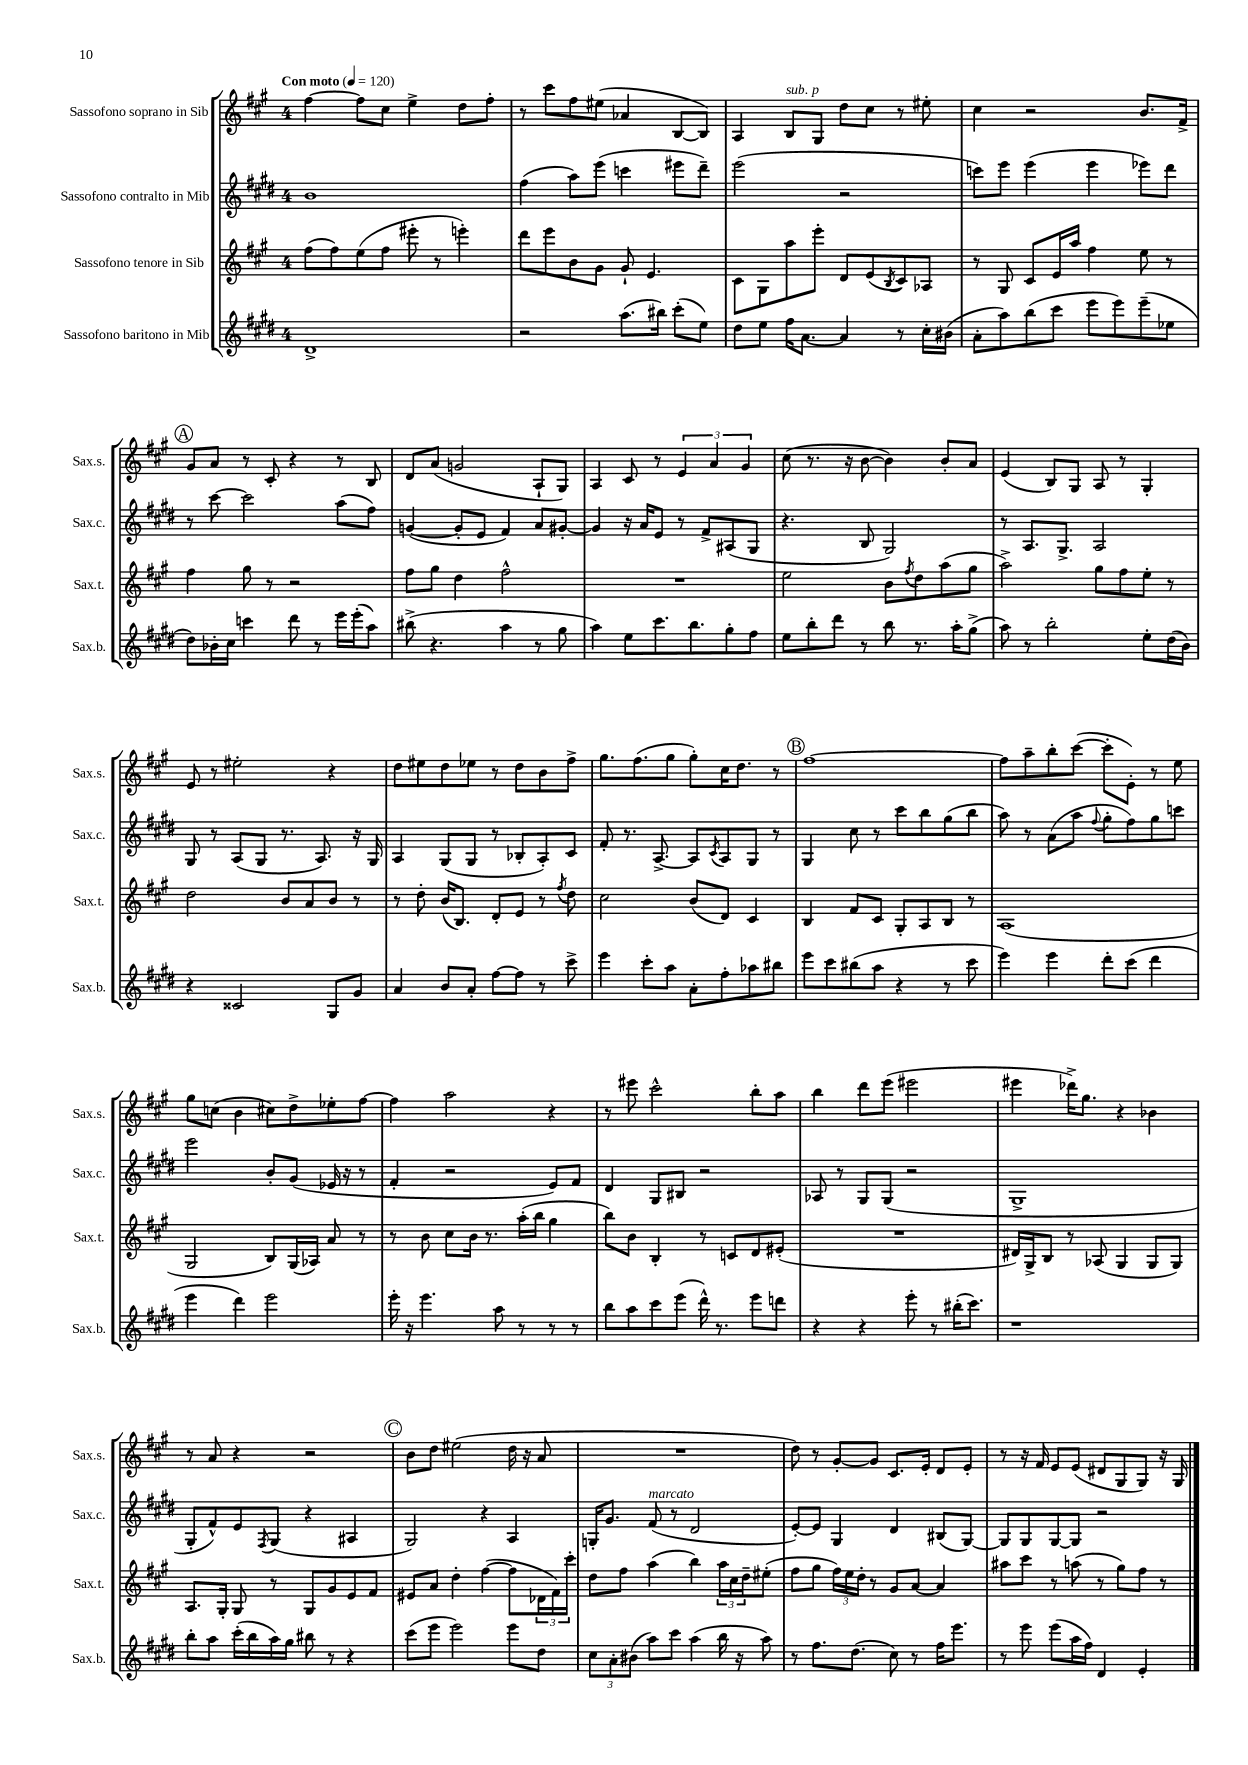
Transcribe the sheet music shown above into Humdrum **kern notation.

**kern	**kern	**kern	**kern
*staff4	*staff3	*staff2	*staff1
*clefG2	*clefG2	*clefG2	*clefG2
*k[f#c#g#d#]	*k[f#c#g#]	*k[f#c#g#d#]	*k[f#c#g#]
*M4/4	*M4/4	*M4/4	*M4/4
*MM120	*MM120	*MM120	*MM120
1d#^	(8ff#\L	1b	[4ff#\
.	8ff#\)	.	.
.	(8ee\	.	8ff#\]L
.	8ff#\J	.	8cc#\J
.	8eee#'\	.	4ee^\
.	8r	.	.
.	4eee'\)	.	8dd\L
.	.	.	8ff#'\J
=	=	=	=
2r	8ddd\L	(4ff#\	8r
.	8eee\	.	8ccc#\L
.	8b\	8aa\L)	8ff#\
.	8g#\J	(8eee\J	(8ee#\J
(8.aa\L	8g#`/	4ccc\	4a-/
.	4.e/	.	.
16bb#\Jk)	.	.	.
(8ccc#'\L	.	8eee#\L	[8B/L
8ee\J)	.	8ddd#~\J)	8B/]J)
=	=	=	=
8dd#\L	8c#\L	(2eee\	4A/
8ee\J	8G#\	.	.
16ff#\LK	8aa\	.	8B/L
[8.a\J	.	.	.
.	8eee'\J	.	8G#/J
4a/]	8d/L	2r	8dd\L
.	(8e/	.	8cc#\J
.	8qB/	.	.
8r	8c#/)	.	8r
16cc#'\LL	8A-/J	.	8ee#'\
(16b#\JJ	.	.	.
=	=	=	=
8a'\L	8r	8ccc\L)	4cc#\
8aa\)	8G#/	8eee\J	.
(8bb\	8c#/L	(4eee\	2r
8ccc#\J	16e/L	.	.
.	16aa/JJ	.	.
8eee\L	4ff#\	4eee\	.
8eee\)	.	.	.
(8eee~\	8ee\	8eee-\L)	8.b/L
8ee-\J	8r	8ddd#\J	.
.	.	.	16f#^/Jk
=	=	=	=
8dd#\L)	4ff#\	8r	8g#/L
16b-'\L	.	[8ccc#\	8a/J
16cc#\JJ	.	.	.
4ccc\	8gg#\	2ccc#\]	8r
.	8r	.	8c#'/
8ddd#\	2r	.	4r
8r	.	.	.
16eee\LL	.	(8aa\L	8r
(16eee'\J	.	.	.
8aa\J)	.	8ff#\J)	8B/
=	=	=	=
(8bb#^\	8ff#\L	([4g/	8d/L
4.r	8gg#\J	.	(8a/J
.	4dd\	8g'/]L	2g/
.	.	8e/J	.
4aa\	2ff#^^\	4f#/)	.
8r	.	8a/L	8A`/L
8gg#\	.	[8g#'/J	8G#/J)
=	=	=	=
4aa\)	1r	4g#/]	4A/
8ee\L	.	16r	8c#/
.	.	16a/LK	.
8.ccc#\	.	8e/J	8r
.	.	8r	6e/
8.bb\	.	.	.
.	.	8f#^/L	.
.	.	.	6a/
8gg#'\	.	(8A#/	.
.	.	.	6g#/
8ff#\J	.	8G#/J	.
=	=	=	=
8ee\L	2ee\	4.r	(8cc#\
8bb'\	.	.	8.r
8ddd#\J	.	.	.
.	.	.	16r
8r	.	8B/	[8b\
8bb\	8b\L	2G#/)	4b\])
.	8qff#/	.	.
8.r	8dd\	.	.
.	(8aa\	.	8b'/L
16aa'\LK	.	.	.
(8gg#^\J	8gg#\J	.	8a/J
=	=	=	=
8aa\)	2aa^\)	8r	(4e/
8r	.	8.A/L	.
2bb'\	.	.	8B/L)
.	.	8.G#^/J	.
.	.	.	8G#/J
.	8gg#\L	2A/	8A/
.	8ff#\	.	8r
8ee'\L	8ee'\J	.	4G#'/
(16dd#\L	8r	.	.
16b\JJ)	.	.	.
=	=	=	=
4r	2dd\	8G#/	8e/
.	.	8r	8r
2c##/	.	(8A/L	2ee#'\
.	.	8G#/J	.
.	8b/L	8.r	.
.	8a/	.	.
.	.	8.A/)	.
8G#/L	8b/J	.	4r
8g#/J	8r	16r	.
.	.	16G#/	.
=	=	=	=
4a/	8r	4A/	8dd\L
.	8dd'\	.	8ee#\
8b/L	(16b/LK	(8G#/L	8dd\
.	8.B/J)	.	.
8a'/J	.	8G#/J	8ee-\J
[8ff#\L	8d'/L	8r	8r
8ff#\]J	8e/J	8B-'/L	8dd\L
8r	8r	8A'/)	8b\
.	8qff#/	.	.
8ccc#^\	8dd\	8c#/J	8ff#^\J
=	=	=	=
4eee\	2cc#\	8f#'/	8.gg#\L
.	.	8.r	.
.	.	.	(8.ff#\
8ccc#'\L	.	.	.
.	.	[8.A^/	.
8aa\J	.	.	8gg#\J
8a'\L	(8b/L	8A/]L	8gg#'\L)
.	.	8qc#/	.
8ff#'\	8d/J)	8A/	16cc#\K
.	.	.	8.dd\J
8aa-\	4c#/	8G#/J	.
8bb#\J	.	8r	8r
=	=	=	=
8eee\L	4B/	4G#/	[1ff#
8ccc#\	.	.	.
(8bb#\	8f#/L	8cc#\	.
8aa\J	8c#/J	8r	.
4r	8G#'/L	8ccc#\L	.
.	8A/	8bb\	.
8r	8B/J	(8gg#\	.
8ccc#\	8r	8bb\J	.
=	=	=	=
4eee\)	(1A	8aa\)	8ff#\]L
.	.	8r	8aa~\
4eee\	.	(8a\L	8bb'\
.	.	8aa\J	([8ccc#\J
.	.	8qqff#/	.
8ddd#'\L	.	8gg#'\L	8ccc#'\]L
(8ccc#\J	.	8ff#\)	8e'\J)
4ddd#\	.	8gg#\	8r
.	.	8ccc\J	8ee\
=	=	=	=
4eee\	2G#/	2eee\	8gg#\L
.	.	.	(8cc\J
4ddd#\)	.	.	4b\
2eee\	8B/L)	8b'/L	8cc#\L)
.	(16G#/L	(8g#/J	8dd^\
.	16A-/JJ)	.	.
.	8a/	16e-/	8ee-'\
.	.	16r	.
.	8r	8r	[8ff#\J
=	=	=	=
16eee'\	8r	4f#'/	4ff#\]
16r	.	.	.
4.eee\	8b\	.	.
.	8cc#\L	2r	2aa\
.	16b\Jk	.	.
.	8.r	.	.
8aa\	.	.	.
8r	(16aa'\LL	.	.
.	16bb\JJ	.	.
8r	4gg#\	8e/L)	4r
8r	.	8f#/J	.
=	=	=	=
8bb\L	8bb\L)	4d#/	8r
8aa\	8b\J	.	8eee#\
8ccc#\	4B'/	8G#/L	2ccc#^^\
(8eee\J	.	8B#/J	.
16ddd#^^\)	8r	2r	.
8.r	.	.	.
.	8c/L	.	.
8eee\L	8d/	.	8bb'\L
8ddd\J	(8e#'/J	.	8aa\J
=	=	=	=
4r	1r	8A-/	4bb\
.	.	8r	.
4r	.	8G#/L	8ddd\L
.	.	(8G#/J	(8eee\J
8eee'\	.	2r	2eee#\
8r	.	.	.
(16bb#'\LK	.	.	.
8.ccc#\J)	.	.	.
=	=	=	=
1r	16d#/LL)	1G#^	4eee#\
.	16G#^/J	.	.
.	8B/J	.	.
.	8r	.	16ddd-^\LK)
.	.	.	8.gg#\J
.	(8A-/	.	.
.	4G#/	.	4r
.	8G#/L	.	4b-\
.	8G#/J)	.	.
=	=	=	=
8bb'\L	8.A/L	8G#'/L	8r
8aa\J	.	8f#^^/)	8a/
.	16G#'/Jk	.	.
(16ccc#'\LL	8G#/	8e/	4r
16bb\	.	.	.
.	.	8qF#/	.
16aa\)	8r	(8G#/J	.
16gg#\JJ	.	.	.
8bb#\	8G#/L	4r	2r
8r	8g#/	.	.
4r	8e/	4A#/	.
.	8f#/J	.	.
=	=	=	=
(8ccc#\L	8e#/L	2G#/)	8b\L
8eee\J	8a/J	.	8dd\J
2eee\)	4dd'\	.	(2ee#\
.	([4ff#\	4r	.
8eee\L	8ff#\]L	4A/	16dd\
.	.	.	16r
8dd#\J	24d-\L	.	8a/
.	24f#\)	.	.
.	24ccc#'\JJ	.	.
=	=	=	=
12cc#\L	8dd\L	16G'/LK	1r
.	.	8.g#/J	.
12a'\	.	.	.
.	8ff#\J	.	.
(12b#\J	.	.	.
8aa\L)	(4aa\	(8f#/	.
8ccc#\J	.	8r	.
(4aa\	4bb\)	2d#/	.
16bb\	24aa\LL	.	.
.	24cc#\	.	.
16r	.	.	.
.	24dd~\J	.	.
8aa\)	(8ee#'\J	.	.
=	=	=	=
8r	8ff#\L	[8e'/L)	8dd\)
8.ff#\L	8gg#\J	8e/]J	8r
.	24ff#\LL)	4G#/	[8g#'/L
.	24ee\	.	.
(8.dd#\J	.	.	.
.	24dd'\JJ	.	.
.	8r	.	8g#/]J
8cc#\)	8g#/L	4d#/	8.c#/L
8r	[8a/J	.	.
.	.	.	16e'/Jk
16ff#\LK	4a/]	(8B#/L	8d/L
8.eee\J	.	.	.
.	.	[8G#/J)	8e'/J
=	=	=	=
8r	8aa#\L	8G#/]L	8r
8eee\	8ccc#\J	8G#/	16r
.	.	.	16f#/
(8eee\L	8r	[8G#/	8e/L
16aa\L	(8aa\	8G#/]J	(8e/J
16ff#\JJ)	.	.	.
4d#/	8r	2r	8d#/L
.	8gg#\L)	.	8G#/
4e'/	8ff#\J	.	8G#/J)
.	8r	.	16r
.	.	.	16G#/
==	==	==	==
*-	*-	*-	*-
